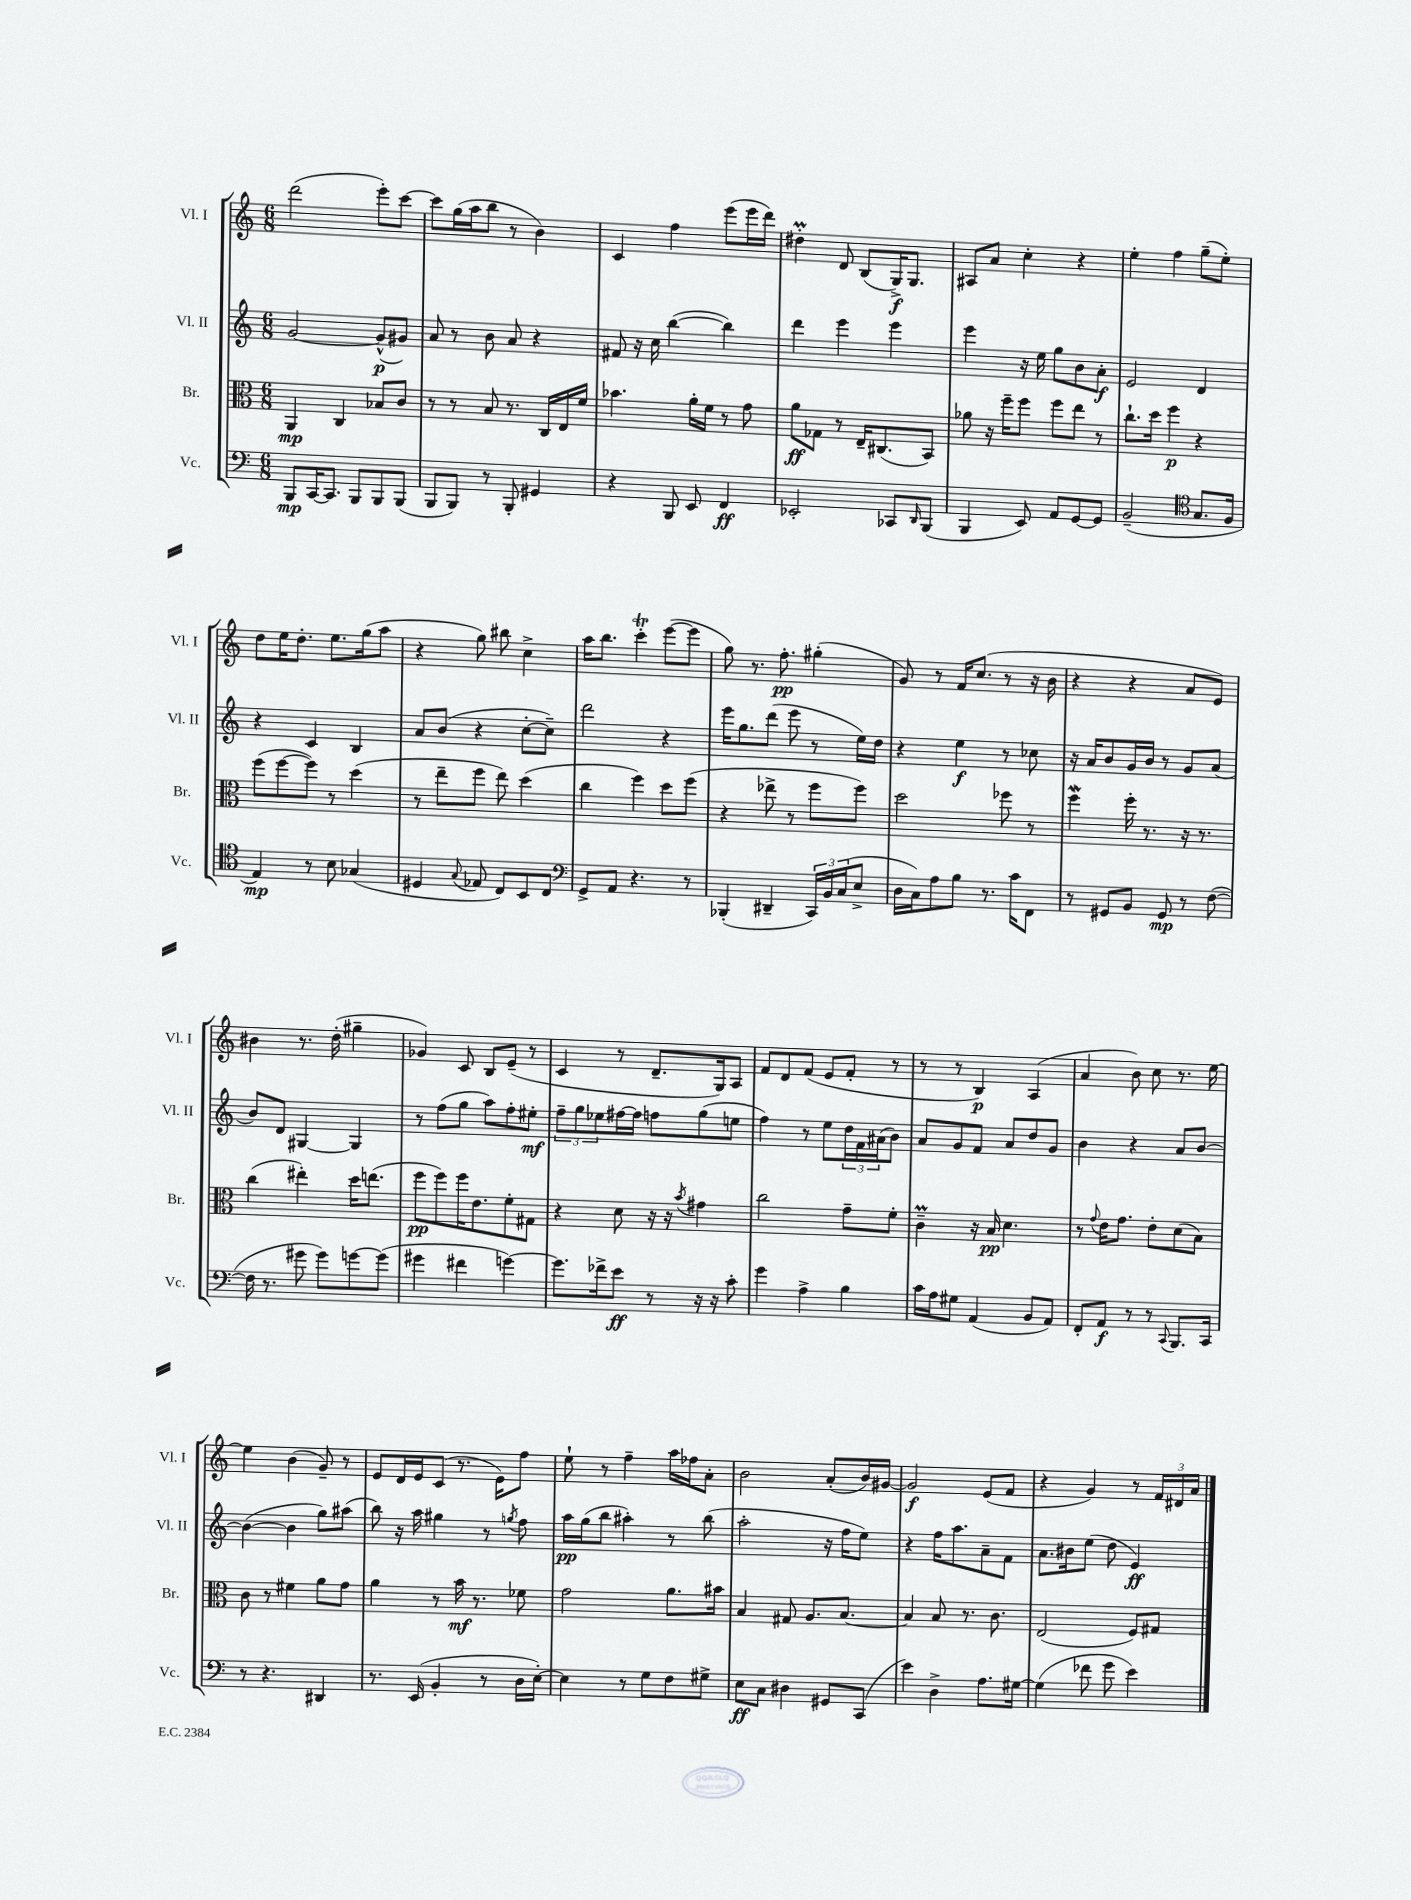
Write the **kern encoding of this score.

**kern	**dynam	**kern	**dynam	**kern	**dynam	**kern	**dynam
*part4	*part4	*part3	*part3	*part2	*part2	*part1	*part1
*staff4	*staff4	*staff3	*staff3	*staff2	*staff2	*staff1	*staff1
*I"Vc.	*	*I"Br.	*	*I"Vl. II	*	*I"Vl. I	*
*I'Vc.	*	*I'Br.	*	*I'Vl. II	*	*I'Vl. I	*
*clefF4	*	*clefC3	*	*clefG2	*	*clefG2	*
*k[]	*	*k[]	*	*k[]	*	*k[]	*
*M6/8	*	*M6/8	*	*M6/8	*	*M6/8	*
=16	=16	=16	=16	=16	=16	=16	=16
8BBB/L	mp	4AA/	mp	[2g/	.	(2ddd\	.
[16CC/K	.	.	.	.	.	.	.
8.CC/J]	.	.	.	.	.	.	.
.	.	4C/	.	.	.	.	.
8BBB/L	.	.	.	.	.	.	.
8BBB/	.	8B-X/L	.	(8g^^/L]	p	8eee'\L)	.
(8BBB/J	.	8c/J	.	8g#X/J)	.	[8ccc\J	.
=17	=17	=17	=17	=17	=17	=17	=17
8BBB/L	.	8r	.	8a/	.	8ccc\L]	.
8BBB/J)	.	8r	.	8r	.	(16gg\L	.
.	.	.	.	.	.	16aa\J	.
8r	.	8B/	.	8b\	.	8bb\J	.
8BBB'/	.	8.r	.	8a/	.	8r	.
4GG#X/	.	.	.	4r	.	4b\)	.
.	.	16C/LL	.	.	.	.	.
.	.	16E/	.	.	.	.	.
.	.	16f/JJ	.	.	.	.	.
=18	=18	=18	=18	=18	=18	=18	=18
4r	.	4.b-X\	.	8f#X/	.	4c/	.
.	.	.	.	16r	.	.	.
.	.	.	.	16cc\	.	.	.
8BBB/	.	.	.	([4bb\	.	4ff\	.
8EE/	.	16a'\LL	.	.	.	.	.
.	.	16f\JJ	.	.	.	.	.
4FF/	ff	8r	.	4bb\])	.	(8eee\L	.
.	.	8g\	.	.	.	16eee\L	.
.	.	.	.	.	.	16ddd\JJ)	.
=19	=19	=19	=19	=19	=19	=19	=19
2EE-X'/	.	8a\L	ff	4ddd\	.	4dd#Xm'\	.
.	.	8G-X\J	.	.	.	.	.
.	.	8r	.	4eee\	.	8d/	.
.	.	16E~/KL	.	.	.	(8B/L	.
.	.	(8.C#X/	.	.	.	.	.
8CC-X/L	.	.	.	4eee\	.	16G^/K)	f
.	.	.	.	.	.	8.G/J	.
16qqDD/	.	.	.	.	.	.	.
(8BBB/J	.	8BB/J)	.	.	.	.	.
=20	=20	=20	=20	=20	=20	=20	=20
4BBB/	.	8a-X\	.	4eee\	.	8A#X/L	.
.	.	16r	.	.	.	8a/J	.
.	.	16ff~\KL	.	.	.	.	.
8EE/)	.	8ff\J	.	16r	.	4cc'\	.
.	.	.	.	16ee\	.	.	.
8AA/L	.	8ff\L	.	8gg\L	.	.	.
[8GG/	.	8ee\J	.	8b\	.	4r	.
8GG/J]	.	8r	.	8a'\J	f	.	.
=21	=21	=21	=21	=21	=21	=21	=21
(2BB~/	.	8.cc`\L	.	2e/	.	4ee'\	.
.	.	16dd\Jk	.	.	.	.	.
.	.	4ff\	p	.	.	4ff\	.
*clefC4	*	*	*	*	*	*	*
8.G/L	.	4r	.	4d/	.	(8gg~\L	.
.	.	.	.	.	.	8ee'\J)	.
16F/Jk	.	.	.	.	.	.	.
!!LO:LB:g=z
=22	=22	=22	=22	=22	=22	=22	=22
4E/)	mp	(8ff\L	.	4r	.	8dd\L	.
.	.	[8ff\	.	.	.	16ee\K	.
.	.	.	.	.	.	8.dd'\J	.
8r	.	8ff\J])	.	4c/	.	.	.
8B\	.	8r	.	.	.	8.ee\L	.
(4G-X/	.	(4dd\	.	4B/	.	.	.
.	.	.	.	.	.	(16gg\k	.
.	.	.	.	.	.	8aa\J	.
=23	=23	=23	=23	=23	=23	=23	=23
4D#X/	.	8r	.	8a/L	.	4r	.
.	.	8ee~\L	.	(8b/J	.	.	.
8qqG/	.	.	.	.	.	.	.
8E-X/	.	8ff\J	.	4r	.	8gg\)	.
8C/L)	.	8ee\)	.	.	.	8bb#X\	.
8BB/	.	(4dd\	.	[8cc'\L	.	4cc^\	.
8C/J	.	.	.	8cc~\J])	.	.	.
=24	=24	=24	=24	=24	=24	=24	=24
*clefF4	*	*	*	*	*	*	*
8GG^/L	.	4cc\	.	2ddd\	.	16aa\KL	.
.	.	.	.	.	.	8.bb\J	.
8AA/J	.	.	.	.	.	.	.
4.r	.	4ff\)	.	.	.	4cccT'\	.
.	.	8dd\L	.	4r	.	([8eee\L	.
8r	.	(8ff\J	.	.	.	8eee\J]	.
=25	=25	=25	=25	=25	=25	=25	=25
(4BBB-X'/	.	4r	.	16eee\KL	.	8gg\)	.
.	.	.	.	8.gg\	.	.	.
.	.	.	.	.	.	8.r	.
4DD#X~/	.	8ee-X^\	.	(8ddd\J	.	.	.
.	.	.	.	.	.	8.ff'\	pp
.	.	8r	.	8eee\	.	.	.
24CC/LL)	.	8ff\L	.	8r	.	(4gg#X'\	.
24BB/	.	.	.	.	.	.	.
(24C/J	.	.	.	.	.	.	.
8E^/J	.	8ff\J)	.	16ee\LL)	.	.	.
.	.	.	.	16dd\JJ	.	.	.
=26	=26	=26	=26	=26	=26	=26	=26
16D\LL	.	2dd\	.	4r	.	8g/)	.
16C\J)	.	.	.	.	.	.	.
8A\	.	.	.	.	.	8r	.
8B\J	.	.	.	4ee\	f	16f/KL	.
.	.	.	.	.	.	(8.cc/J	.
8.r	.	.	.	.	.	.	.
.	.	8ff-X\	.	8r	.	8r	.
16c\KL	.	.	.	.	.	.	.
8FF\J	.	8r	.	8cc-X\	.	16r	.
.	.	.	.	.	.	16b\	.
=27	=27	=27	=27	=27	=27	=27	=27
8r	.	4ffw\	.	16r	.	4r	.
.	.	.	.	16a/KL	.	.	.
8GG#X/L	.	.	.	8b/	.	.	.
8BB/J	.	16ff'\	.	16g/L	.	4r	.
.	.	8.r	.	16b/JJ	.	.	.
8GG#/	mp	.	.	8r	.	.	.
8r	.	16r	.	8g/L	.	8a/L	.
.	.	8.r	.	.	.	.	.
([8F\	.	.	.	(8a/J	.	8e/J)	.
!!LO:LB:g=z
=28	=28	=28	=28	=28	=28	=28	=28
16F\]	.	(4cc\	.	8b/L)	.	4b#X\	.
8.r	.	.	.	.	.	.	.
.	.	.	.	8d/J	.	.	.
8g#X\	.	4ee#X'\)	.	[4G#X/	.	8.r	.
8g#\L)	.	.	.	.	.	.	.
.	.	.	.	.	.	(16dd'\	.
[8gn\	.	16dd\KL	.	4G#/]	.	4gg#X~\	.
.	.	(8.een\J	.	.	.	.	.
(8g\J]	.	.	.	.	.	.	.
=29	=29	=29	=29	=29	=29	=29	=29
4g#X\	.	8ff\L	pp	8r	.	4g-X/)	.
.	.	8ff\)	.	(8ff\L	.	.	.
4f#X\	.	16ff\K	.	8gg\J	.	8c/	.
.	.	8.e\	.	.	.	.	.
.	.	.	.	8aa\L)	.	8B/L	.
[4gn\)	.	8f'\	.	8ff'\	.	(8e~/J	.
.	.	8G#X\J	.	8ee#X'\J	mf	8r	.
=30	=30	=30	=30	=30	=30	=30	=30
8.g\L]	.	4r	.	12ff~\L	.	4c/	.
.	.	.	.	12gg\	.	.	.
.	.	.	.	12ee-X\	.	.	.
16f-X^\k	.	.	.	.	.	.	.
8e\J	ff	8d\	.	[16ff#X\L	.	8r	.
.	.	.	.	16ff#\JJ]	.	.	.
8r	.	16r	.	8ffn\L	.	8.d~/L	.
.	.	16r	.	.	.	.	.
.	.	8qb/	.	.	.	.	.
16r	.	4g#X\	.	(8gg\	.	.	.
16r	.	.	.	.	.	16G/k)	.
8c'\	.	.	.	8een\J	.	8A/J	.
=31	=31	=31	=31	=31	=31	=31	=31
4g\	.	2cc\	.	4ff\)	.	8f/L	.
.	.	.	.	.	.	8d/	.
4A^\	.	.	.	8r	.	(8f/J	.
.	.	.	.	8ee\L	.	8e/L	.
4B\	.	8g~\L	.	24dd\L	.	8f'/J	.
.	.	.	.	24f\	.	.	.
.	.	.	.	(24a#X\J	.	.	.
.	.	8f'\J	.	8b\J)	.	8r	.
=32	=32	=32	=32	=32	=32	=32	=32
16c\LL	.	4cM~\	.	8a/L	.	8r	.
16A\J	.	.	.	.	.	.	.
8G#X\J	.	.	.	8g/	.	8r	.
(4AA/	.	16r	.	8f/J	.	4B/)	p
.	.	16B/	pp	.	.	.	.
.	.	4.d\	.	8a/L	.	.	.
8BB/L	.	.	.	8dd/	.	(4A/	.
8AA/J)	.	.	.	8g/J	.	.	.
=33	=33	=33	=33	=33	=33	=33	=33
8FF'/L	.	8r	.	4b\	.	4a/	.
.	.	8qqg/	.	.	.	.	.
8AA/J	f	16e\KL	.	.	.	.	.
.	.	8.g\J	.	.	.	.	.
8r	.	.	.	4r	.	8b\)	.
8r	.	8e'\L	.	.	.	8cc\	.
8qqCC/	.	.	.	.	.	.	.
8.BBB/L	.	(8d\	.	8a/L	.	8.r	.
.	.	8B\J)	.	[8b/J	.	.	.
16CC/Jk	.	.	.	.	.	[16ee\	.
!!LO:LB:g=z
=34	=34	=34	=34	=34	=34	=34	=34
8r	.	8c\	.	(4b\_	.	4ee\]	.
4.r	.	8r	.	.	.	.	.
.	.	4f#X\	.	4b\]	.	(4b\	.
4DD#X/	.	8a\L	.	8gg\L)	.	8g~/)	.
.	.	8g\J	.	(8aa#X\J	.	8r	.
=35	=35	=35	=35	=35	=35	=35	=35
8.r	.	4a\	.	8bb\)	.	8e/L	.
.	.	.	.	16r	.	16d/L	.
(16EE/	.	.	.	16aa\	.	16e/J	.
4BB'/	.	8r	.	4gg#X\	.	(8c/J	.
.	.	16b\	mf	.	.	8.r	.
.	.	8.r	.	.	.	.	.
8r	.	.	.	8r	.	.	.
.	.	.	.	.	.	16e\KL)	.
.	.	.	.	8qggn/	.	.	.
16D\LL	.	8f-X\	.	8ff\	.	8ff\J	.
[16E'\JJ)	.	.	.	.	.	.	.
=36	=36	=36	=36	=36	=36	=36	=36
4E\]	.	2g\	.	16aa\LL	pp	8ee`\	.
.	.	.	.	(16gg\J	.	.	.
.	.	.	.	8bb\J	.	8r	.
8r	.	.	.	4aa#X'\)	.	4ff~\	.
8G\L	.	.	.	.	.	.	.
8F\	.	8.a\L	.	8r	.	16aa\LL	.
.	.	.	.	.	.	16ff-X\J	.
8G#X^\J	.	.	.	(8bb\	.	8a'\J	.
.	.	16b#X\Jk	.	.	.	.	.
=37	=37	=37	=37	=37	=37	=37	=37
8E\L	ff	4B/	.	2aa'\	.	2b\	.
8C\J	.	.	.	.	.	.	.
4D#X\	.	8G#X/	.	.	.	.	.
.	.	8.A/L	.	.	.	.	.
8GG#X/L	.	.	.	16r	.	(8a'/L	.
.	.	[8.B/J	.	16ff\KL	.	.	.
(8CC/J	.	.	.	8ee\J)	.	16b/L)	.
.	.	.	.	.	.	[16g#X/JJ	.
=38	=38	=38	=38	=38	=38	=38	=38
4e\)	.	4B/]	.	4r	.	2g#/]	f
4D^\	.	8B/	.	16ff\KL	.	.	.
.	.	.	.	8.aa\	.	.	.
.	.	8.r	.	.	.	.	.
8.A\L	.	.	.	8a~\	.	(8e/L	.
.	.	8.c\	.	.	.	.	.
.	.	.	.	8f\J	.	8f/J	.
[16G#X\Jk	.	.	.	.	.	.	.
=39	=39	=39	=39	=39	=39	=39	=39
(4G#\]	.	(2E/	.	8.a\L	.	4r	.
.	.	.	.	16b#X\k	.	.	.
8f-X\	.	.	.	(8ee\J	.	4g/)	.
8g\	.	.	.	8dd\	.	.	.
4e\)	.	8F/L)	.	4e/)	ff	8r	.
.	.	8G#X/J	.	.	.	24f/LL	.
.	.	.	.	.	.	24d#X/	.
.	.	.	.	.	.	24a/JJ	.
==	==	==	==	==	==	==	==
*-	*-	*-	*-	*-	*-	*-	*-
